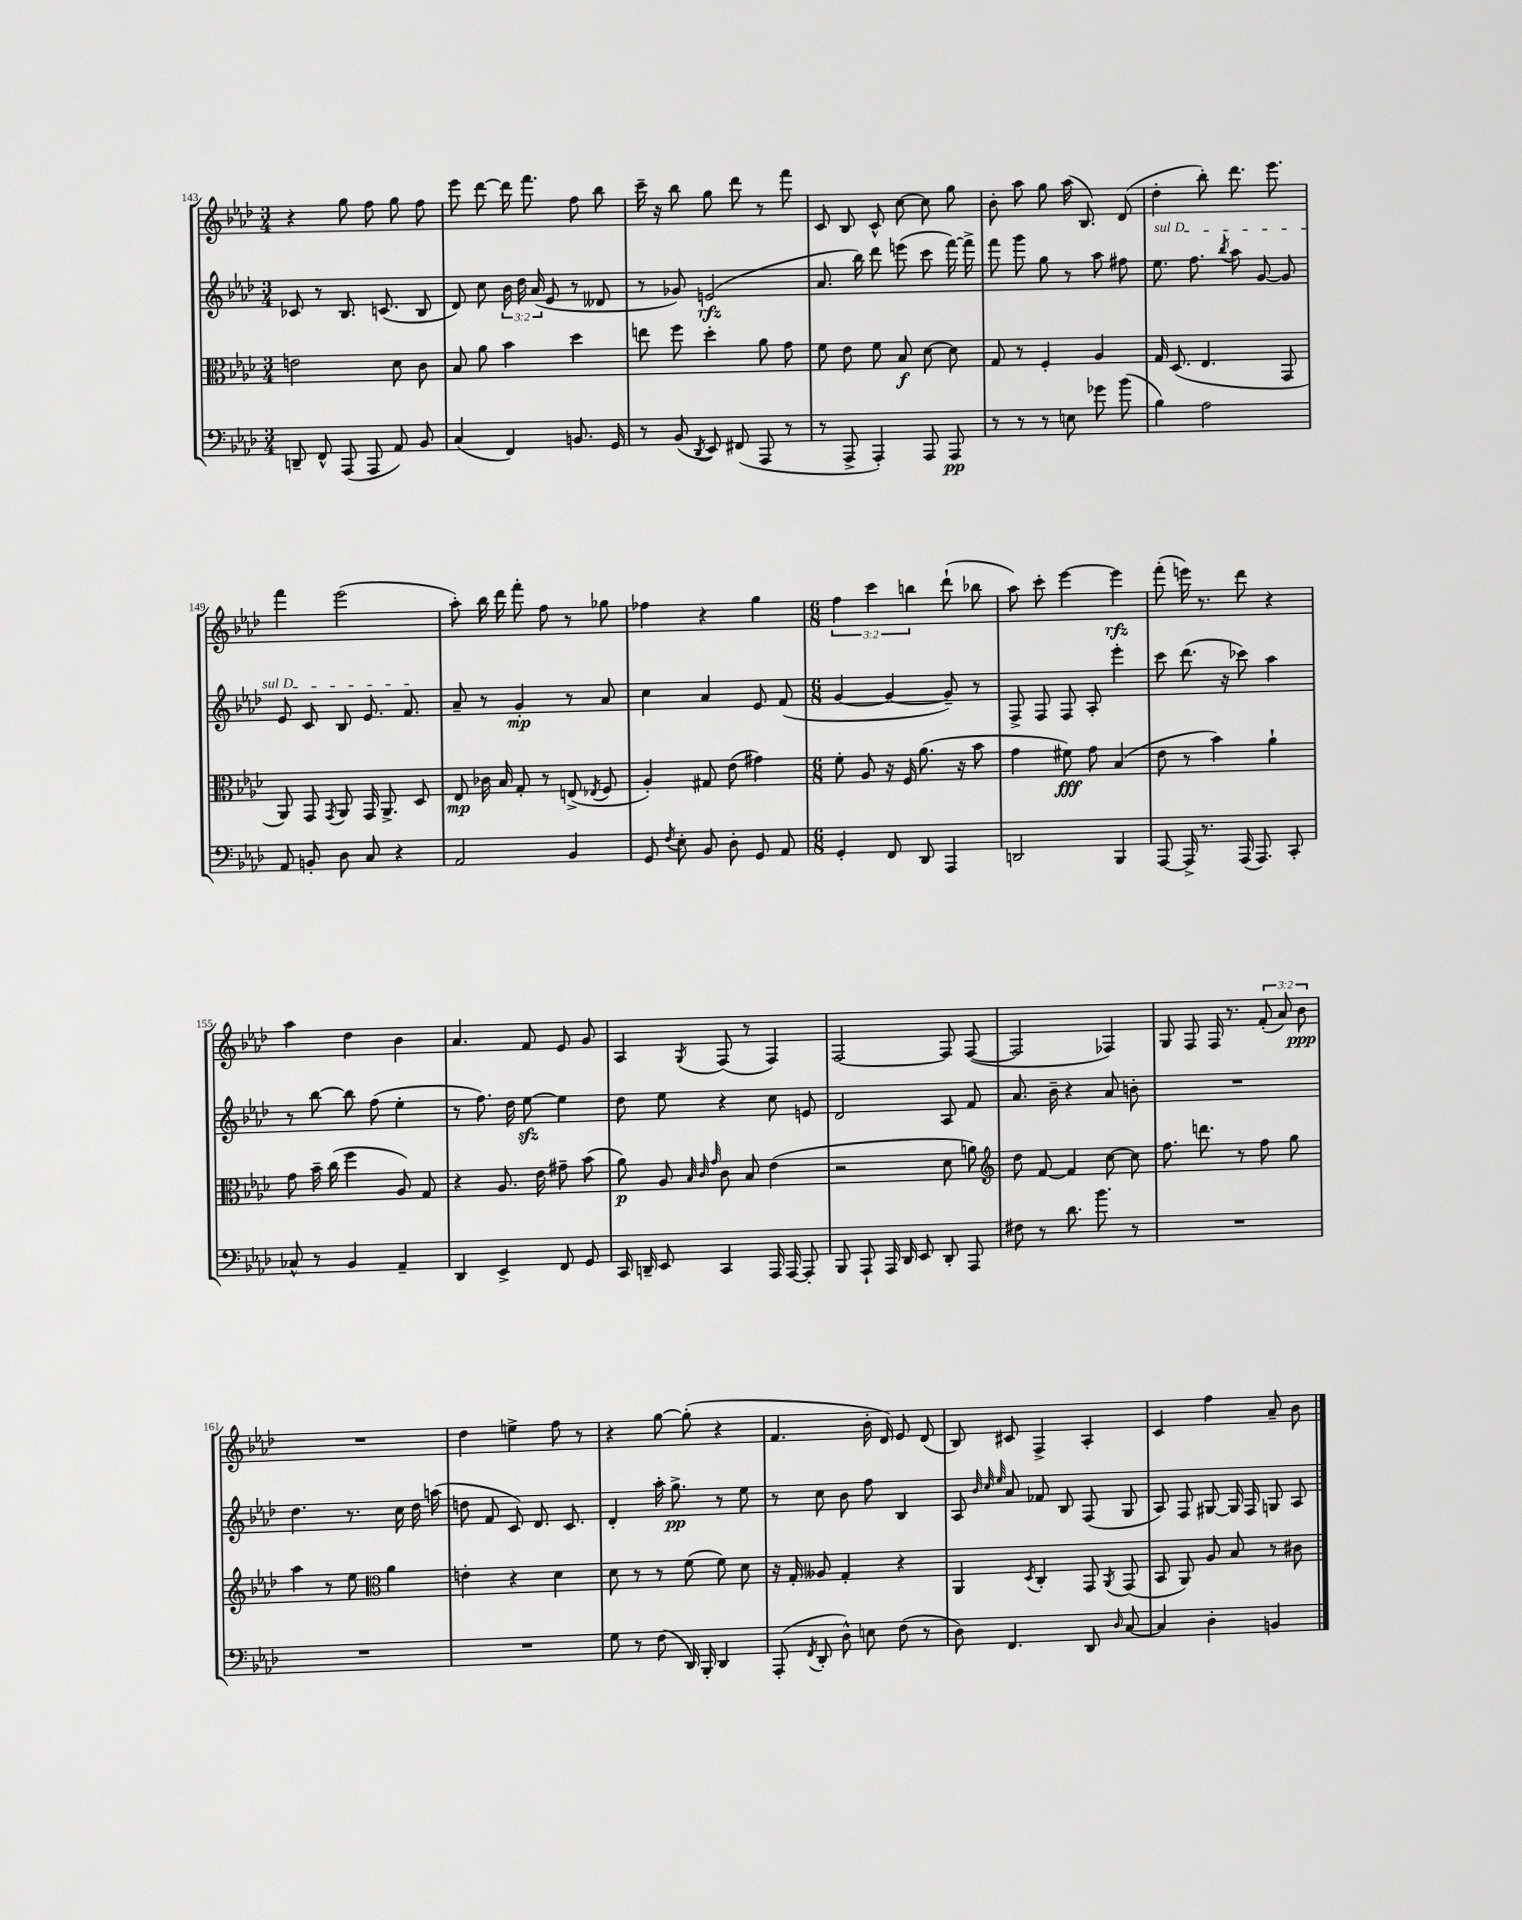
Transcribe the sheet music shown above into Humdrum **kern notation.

**kern	**dynam	**kern	**dynam	**kern	**dynam	**kern	**dynam
*part4	*part4	*part3	*part3	*part2	*part2	*part1	*part1
*staff4	*staff4	*staff3	*staff3	*staff2	*staff2	*staff1	*staff1
*clefF4	*	*clefC3	*	*clefG2	*	*clefG2	*
*k[b-e-a-d-]	*	*k[b-e-a-d-]	*	*k[b-e-a-d-]	*	*k[b-e-a-d-]	*
*M3/4	*	*M3/4	*	*M3/4	*	*M3/4	*
=143	=143	=143	=143	=143	=143	=143	=143
8DDn~/	.	2en\	.	8c-X/	.	4r	.
8FF^^/	.	.	.	8r	.	.	.
(8AAA-/	.	.	.	8.B-/	.	8gg\	.
8AAA-/	.	.	.	.	.	8ff\	.
.	.	.	.	(8.cn/	.	.	.
8AA-/)	.	8d-\	.	.	.	8gg\	.
8BB-/	.	8c\	.	8B-/	.	8ff\	.
=144	=144	=144	=144	=144	=144	=144	=144
(4C/	.	8B-/	.	8d-/)	.	8eee-\	.
.	.	8a-\	.	8cc\	.	[8ddd-\	.
4FF/)	.	4b-\	.	24b-\	.	16ddd-\]	.
.	.	.	.	24dd-\	.	.	.
.	.	.	.	.	.	8.fff\	.
.	.	.	.	(24a-/	.	.	.
.	.	.	.	8e-/	.	.	.
8.BBn/	.	4dd-\	.	8r	.	8ff\	.
.	.	.	.	8d--X/	.	8bb-\	.
16GG/	.	.	.	.	.	.	.
=145	=145	=145	=145	=145	=145	=145	=145
8r	.	8een\	.	8r	.	16ccc~\	.
.	.	.	.	.	.	16r	.
(8BB-/	.	8ff\	.	8g-X/)	.	8bb-\	.
8qDD-/	.	.	.	.	.	.	.
8EE-/)	.	4dd-'\	.	(2en/	rfz	8gg\	.
(8FF#X/	.	.	.	.	.	8ddd-\	.
8AAA-/	.	8a-\	.	.	.	8r	.
8r	.	8g\	.	.	.	8fff\	.
=146	=146	=146	=146	=146	=146	=146	=146
8r	.	8f\	.	8.a-/	.	8c/	.
8AAA-^/	.	8e-\	.	.	.	8B-/	.
.	.	.	.	16bb-\)	.	.	.
4AAA-'/)	.	8f\	.	8ddd-\	.	8c^^/	.
.	.	8B-/	f	(8eeen\	.	[8cc\	.
8AAA-/	.	[8d-\	.	8ccc\	.	8cc\]	.
8AAA-/	pp	8d-\]	.	[16fff\)	.	8gg\	.
.	.	.	.	16fff^\]	.	.	.
=147	=147	=147	=147	=147	=147	=147	=147
8r	.	8G/	.	8fff\	.	8b-'\	.
8r	.	8r	.	8ggg\	.	8aa-\	.
8r	.	4F'/	.	8gg\	.	8gg\	.
8En\	.	.	.	8r	.	(16aa-\	.
.	.	.	.	.	.	8.B-/)	.
8g-X\	.	4A-/	.	8aa-\	.	.	.
(8b-\	.	.	.	8ff#X\	.	(8d-/	.
=148	=148	=148	=148	=148	=148	=148	=148
!	!	!	!	!LO:TX:a:i:t=sul D	!	!	!
4B-\)	.	16G/	.	8.ee-\	.	4dd-'\	.
.	.	(8.D-/	.	.	.	.	.
.	.	.	.	8.ff\	.	.	.
2A-\	.	4.E-/	.	.	.	8bb-'\)	.
.	.	.	.	8qbb-/	.	.	.
.	.	.	.	8aa-\	.	8.ddd-\	.
.	.	.	.	[8g/	.	.	.
.	.	.	.	.	.	8.eee-\	.
.	.	8GG/	.	8g/]	.	.	.
!!LO:LB:g=z
=149	=149	=149	=149	=149	=149	=149	=149
8AA-/	.	8AA-/)	.	8e-/	.	4fff\	.
8BBn'/	.	8GG/	.	8c/	.	.	.
.	.	8qGG/	.	.	.	.	.
8D-\	.	8AA-/	.	8B-/	.	(2eee-\	.
8C/	.	16GG/	.	8.e-/	.	.	.
.	.	8.AA-^/	.	.	.	.	.
4r	.	.	.	.	.	.	.
.	.	.	.	8.f/	.	.	.
.	.	8D-/	.	.	.	.	.
=150	=150	=150	=150	=150	=150	=150	=150
2AA-/	.	8E-/	mp	8a-~/	.	8aa-'\)	.
.	.	16c-X\	.	8r	.	16bb-\	.
.	.	16B-/	.	.	.	16ddd-\	.
.	.	8G'/	.	4g'/	mp	8fff'\	.
.	.	8r	.	.	.	8ff\	.
4BB-/	.	(8En^/	.	8r	.	8r	.
.	.	8qE-X/	.	.	.	.	.
.	.	8F/	.	8a-/	.	8gg-X\	.
=151	=151	=151	=151	=151	=151	=151	=151
8GG/	.	4A-'/)	.	4cc\	.	4ff-X\	.
8qF/	.	.	.	.	.	.	.
8E-'\	.	.	.	.	.	.	.
8BB-/	.	8G#X/	.	4a-/	.	4r	.
8D-'\	.	(8e-\	.	.	.	.	.
8GG/	.	4g#X\)	.	8e-/	.	4gg\	.
8AA-/	.	.	.	(8f/	.	.	.
=152	=152	=152	=152	=152	=152	=152	=152
*M6/8	*	*M6/8	*	*M6/8	*	*M6/8	*
4GG'/	.	8f'\	.	[4g/	.	6ff\	.
.	.	8A-/	.	.	.	.	.
.	.	.	.	.	.	6ccc\	.
8FF/	.	16r	.	4g/_	.	.	.
.	.	16F/	.	.	.	.	.
.	.	.	.	.	.	6bbn\	.
8DD-/	.	(8.a-\	.	.	.	.	.
4AAA-/	.	.	.	8g~/])	.	(8ddd-`\	.
.	.	16r	.	.	.	.	.
.	.	8b-\	.	8r	.	8bb-X\	.
=153	=153	=153	=153	=153	=153	=153	=153
2DDn/	.	4g\	.	8F^/	.	8aa-\)	.
.	.	.	.	8F/	.	8ccc'\	.
.	.	8f#X\)	fff	8F/	.	[4eee-\	.
.	.	8g\	.	8A-'/	.	.	.
4BBB-/	.	(4B-/	.	4eee-'\	.	4eee-\]	rfz
=154	=154	=154	=154	=154	=154	=154	=154
[8AAA-/	.	8e-\	.	8ccc\	.	(8fff'\	.
16AAA-^/]	.	8r	.	(8.ddd-\	.	16eeen\)	.
8.r	.	.	.	.	.	8.r	.
.	.	4b-\)	.	.	.	.	.
.	.	.	.	16r	.	.	.
(16AAA-/	.	.	.	8ccc-X\)	.	8ddd-\	.
8.AAA-/)	.	.	.	.	.	.	.
.	.	4a-`\	.	4aa-\	.	4r	.
8CC'/	.	.	.	.	.	.	.
!!LO:LB:g=z
=155	=155	=155	=155	=155	=155	=155	=155
8C-X^^/	.	8g\	.	8r	.	4aa-\	.
8r	.	16b-~\	.	[8bb-\	.	.	.
.	.	(16cc\	.	.	.	.	.
4BB-/	.	4ff\	.	8bb-\]	.	4dd-\	.
.	.	.	.	(8ff\	.	.	.
4AA-~/	.	8A-/)	.	4ee-'\	.	4b-\	.
.	.	8G/	.	.	.	.	.
=156	=156	=156	=156	=156	=156	=156	=156
4DD-/	.	4r	.	8r	.	4.a-/	.
.	.	.	.	8.ff\)	.	.	.
4EE-^/	.	8.A-/	.	.	.	.	.
.	.	.	.	16dd-\	.	.	.
.	.	.	.	[8ee-zz\	.	8f/	.
.	.	16e-\	.	.	.	.	.
8FF/	.	8g#X~\	.	4ee-\]	.	8e-/	.
8GG/	.	(8b-\	.	.	.	8g/	.
=157	=157	=157	=157	=157	=157	=157	=157
16CC/	.	8a-\)	p	8dd-\	.	4A-/	.
16DDn~/	.	.	.	.	.	.	.
8EE-/	.	8A-/	.	8ee-\	.	.	.
.	.	32qqB-/	.	.	.	.	.
.	.	32qqc/	.	.	.	.	.
.	.	32qqg/	.	.	.	8qG/	.
4CC/	.	8c\	.	4r	.	(8F/	.
.	.	8B-/	.	.	.	8r	.
16AAA-/	.	(4e-\	.	8cc\	.	4F/)	.
[16AAA-/	.	.	.	.	.	.	.
8AAA-'/]	.	.	.	8en/	.	.	.
=158	=158	=158	=158	=158	=158	=158	=158
8BBB-/	.	2r	.	2d-/	.	[2F/	.
8AAA-`/	.	.	.	.	.	.	.
16AAA-/	.	.	.	.	.	.	.
16DD-/	.	.	.	.	.	.	.
8EE-/	.	.	.	.	.	.	.
8DD-'/	.	8d-\	.	8A-/	.	8F/]	.
8AAA-/	.	8an\)	.	8f/	.	([8F/	.
=159	=159	=159	=159	=159	=159	=159	=159
*	*	*clefG2	*	*	*	*	*
8F#X\	.	8dd-\	.	8.a-/	.	2F/]	.
8r	.	[8f/	.	.	.	.	.
.	.	.	.	16b-~\	.	.	.
8.d-\	.	4f/]	.	4r	.	.	.
8.b-\	.	.	.	.	.	.	.
.	.	[8cc\	.	8a-/	.	4F-X/)	.
8r	.	8cc\]	.	8bn'\	.	.	.
=160	=160	=160	=160	=160	=160	=160	=160
2.r	.	8.ff\	.	2.r	.	8G/	.
.	.	.	.	.	.	8F/	.
.	.	8.dddn\	.	.	.	.	.
.	.	.	.	.	.	16F/	.
.	.	.	.	.	.	8.r	.
.	.	8r	.	.	.	.	.
.	.	8ff\	.	.	.	(12f'/	.
.	.	.	.	.	.	12a-/)	.
.	.	8gg\	.	.	.	.	.
.	.	.	.	.	.	12b-\	ppp
!!LO:LB:g=z
=161	=161	=161	=161	=161	=161	=161	=161
2.r	.	4aa-\	.	4.dd-\	.	2.r	.
.	.	8r	.	.	.	.	.
.	.	8ee-\	.	8.r	.	.	.
*	*	*clefC3	*	*	*	*	*
.	.	4a-\	.	.	.	.	.
.	.	.	.	16cc\	.	.	.
.	.	.	.	16dd-\	.	.	.
.	.	.	.	(16aan\	.	.	.
=162	=162	=162	=162	=162	=162	=162	=162
2.r	.	4en'\	.	8ddn\	.	4dd-\	.
.	.	.	.	8f/	.	.	.
.	.	4r	.	8c/)	.	4een^\	.
.	.	.	.	8.d-/	.	.	.
.	.	4d-\	.	.	.	8ff\	.
.	.	.	.	8.c/	.	.	.
.	.	.	.	.	.	8r	.
=163	=163	=163	=163	=163	=163	=163	=163
8G\	.	8d-\	.	4d-'/	.	4r	.
8r	.	8r	.	.	.	.	.
(8F\	.	8r	.	16aa-'\	.	[8gg\	.
.	.	.	.	8.gg^\	pp	.	.
16DD-/)	.	(8f\	.	.	.	(8gg'\]	.
16BBB-'/	.	.	.	.	.	.	.
4DD-/	.	8f\)	.	8r	.	4r	.
.	.	8d-\	.	8ee-\	.	.	.
=164	=164	=164	=164	=164	=164	=164	=164
(8AAA-'/	.	16r	.	8r	.	4.f/	.
.	.	16G'/	.	.	.	.	.
8qFF/	.	.	.	.	.	.	.
8DD-'/	.	8A--X/	.	8cc\	.	.	.
8D-^^\)	.	4G'/	.	8b-\	.	.	.
8En\	.	.	.	8ff\	.	16b-'\	.
.	.	.	.	.	.	16d-/)	.
(8F\	.	4r	.	4B-/	.	8e-/	.
8r	.	.	.	.	.	(8d-/	.
=165	=165	=165	=165	=165	=165	=165	=165
8D-\)	.	4AA-/	.	8A-/	.	8B-/)	.
.	.	.	.	32qqb-/	.	.	.
.	.	.	.	32qqcc/	.	.	.
.	.	.	.	32qqee-/	.	.	.
4.FF/	.	.	.	8a-/	.	8c#X/	.
.	.	8qD-/	.	.	.	.	.
.	.	4C'/	.	8f-X/	.	4F^/	.
.	.	.	.	8B-/	.	.	.
8DD-/	.	8GG/	.	(8F/	.	4A-'/	.
16qqD-/	.	8qAA-/	.	.	.	.	.
[8C/	.	(8GG/	.	8G/	.	.	.
=166	=166	=166	=166	=166	=166	=166	=166
4C/]	.	8BB-/	.	8A-/)	.	4c/	.
.	.	8AA-/)	.	8F/	.	.	.
4D-'\	.	8A-/	.	[8G#X/	.	4ff\	.
.	.	8B-/	.	16G#/]	.	.	.
.	.	.	.	16F/	.	.	.
4BBn/	.	8r	.	8Gn/	.	8a-~/	.
.	.	8c#X\	.	8A-/	.	8b-\	.
==	==	==	==	==	==	==	==
*-	*-	*-	*-	*-	*-	*-	*-
